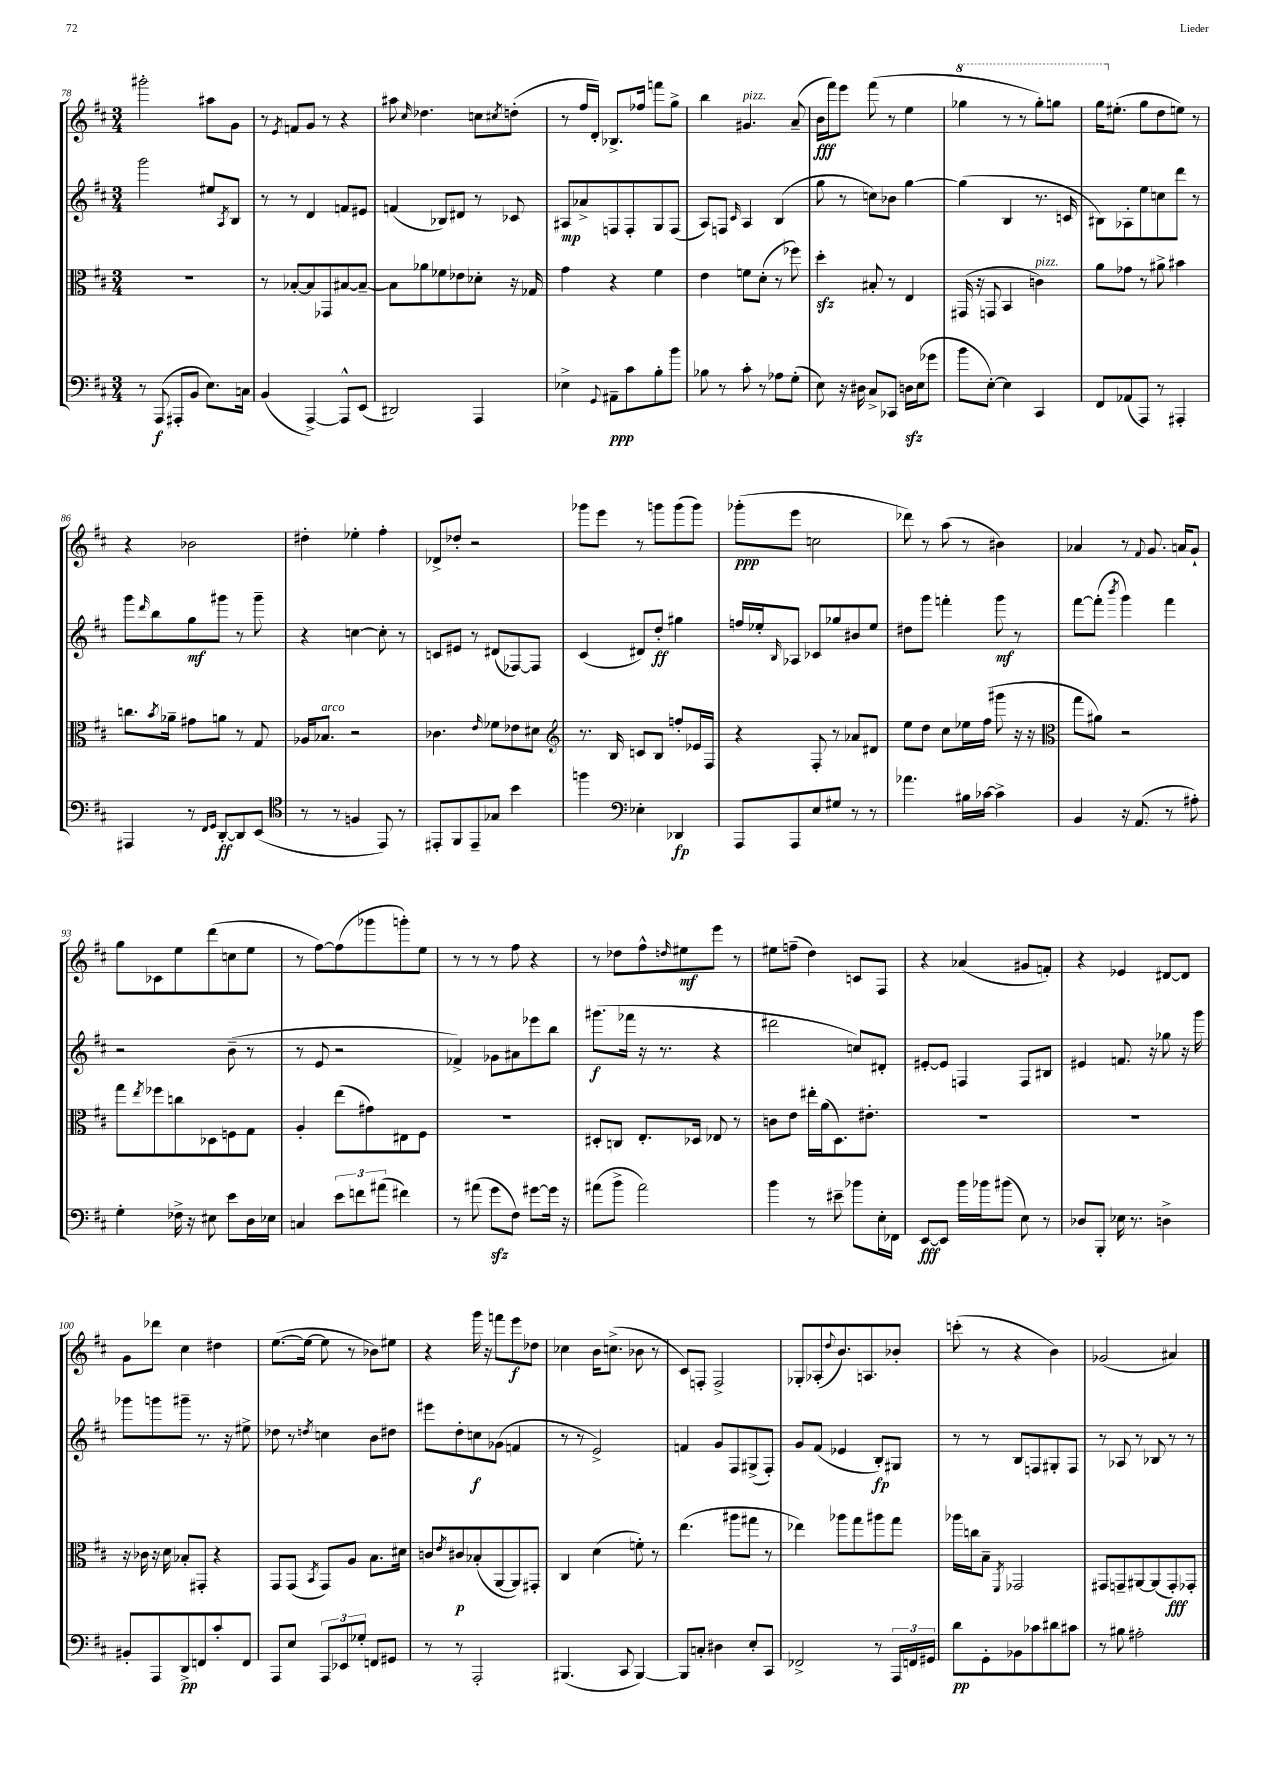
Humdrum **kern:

**kern	**dynam	**kern	**dynam	**kern	**dynam	**kern	**dynam
*part4	*part4	*part3	*part3	*part2	*part2	*part1	*part1
*staff4	*staff4	*staff3	*staff3	*staff2	*staff2	*staff1	*staff1
*clefF4	*	*clefC3	*	*clefG2	*	*clefG2	*
*k[f#c#]	*	*k[f#c#]	*	*k[f#c#]	*	*k[f#c#]	*
*M3/4	*	*M3/4	*	*M3/4	*	*M3/4	*
=78	=78	=78	=78	=78	=78	=78	=78
8r	.	2.r	.	2ggg\	.	2ggg#X'\	.
(8AAA/	f	.	.	.	.	.	.
8AAA#X'/L	.	.	.	.	.	.	.
8BB/J	.	.	.	.	.	.	.
8.E\L)	.	.	.	8ee#X/L	.	8aa#X\L	.
.	.	.	.	8qA/	.	.	.
.	.	.	.	8B/J	.	8g\J	.
16Cn\Jk	.	.	.	.	.	.	.
=79	=79	=79	=79	=79	=79	=79	=79
(4BB/	.	8r	.	8r	.	8r	.
.	.	.	.	.	.	8qe/	.
.	.	[8B-X'/L	.	8r	.	8fn/L	.
[4AAA^/)	.	8B-/]	.	4d/	.	8g/J	.
.	.	8GG-X/	.	.	.	8r	.
8AAA^^/L]	.	[8B#X/	.	8fn/L	.	4r	.
(8EE/J	.	8B#~/J_	.	8e#X/J	.	.	.
=80	=80	=80	=80	=80	=80	=80	=80
2DD#X/)	.	8B#\L]	.	(4fn/	.	8aa#X\	.
.	.	.	.	.	.	16qqcc#/	.
.	.	8a-X\	.	.	.	4.dd-X\	.
.	.	8f-X\	.	8B-X/L)	.	.	.
.	.	8e-X\	.	8d#X/J	.	.	.
4AAA/	.	8d-X'\J	.	8r	.	8ccn\L	.
.	.	.	.	.	.	8qcc#X/	.
.	.	16r	.	8c-X/	.	(8ddn'\J	.
.	.	16G-X/	.	.	.	.	.
=81	=81	=81	=81	=81	=81	=81	=81
4E-X^\	.	4g\	.	8A#X/L	mp	8r	.
.	.	.	.	8a-X^/	.	16ff#/LL	.
.	.	.	.	.	.	16d'/JJ)	.
8qqGG/	.	.	.	.	.	.	.
8AA#X~\L	ppp	4r	.	8Fn/	.	8.B-X^/L	.
8c#\	.	.	.	8F'/	.	.	.
.	.	.	.	.	.	16ff-X/Jk	.
8B'\	.	4f#\	.	8G/	.	8fffn\L	.
8b\J	.	.	.	(8F/J	.	8gg^\J	.
=82	=82	=82	=82	=82	=82	=82	=82
8B-X\	.	4e\	.	8A/L)	.	4bb\	.
8r	.	.	.	8Fn/J	.	.	.
.	.	.	.	16qqc#/	.	.	.
!	!	!	!	!	!	!LO:TX:a:i:t=pizz.	!
8c#'\	.	8fn\L	.	4A/	.	4.g#X/	.
8r	.	(8d'\J	.	.	.	.	.
8A-X\L	.	8r	.	(4B/	.	.	.
(8G'\J	.	8ff-X\)	.	.	.	(8a~/	.
=83	=83	=83	=83	=83	=83	=83	=83
8E\)	.	4ddzz'\	.	8gg\	.	16b\LL	fff
.	.	.	.	.	.	16fff#\J)	.
16r	.	.	.	8r	.	8eee\J	.
16D#X\	.	.	.	.	.	.	.
8C#^/L	.	8B#X'/	.	8ccn\L)	.	(8fff#\	.
8CC-X/J	.	8r	.	8b-X\J	.	8r	.
16Dnzz\LL	.	4E/	.	[4gg\	.	4ee\	.
(16E\J	.	.	.	.	.	.	.
8g-X\J	.	.	.	.	.	.	.
=84	=84	=84	=84	=84	=84	=84	=84
*	*	*	*	*	*	*8va	*
8b\L	.	(16GG#X/	.	(4gg\]	.	4ggg-X\	.
.	.	16r	.	.	.	.	.
[8E'\J)	.	8GGn/	.	.	.	.	.
4E\]	.	4BB/	.	4B/	.	8r	.
.	.	.	.	.	.	8r	.
!	!	!LO:TX:a:i:t=pizz.	!	!	!	!	!
4CC#/	.	4cn\)	.	8.r	.	8ggg-'\L)	.
.	.	.	.	.	.	8gggn\J	.
.	.	.	.	16cn/	.	.	.
=85	=85	=85	=85	=85	=85	=85	=85
8FF#/L	.	8a\L	.	8B#X\L)	.	16ggg\KL	.
*	*	*	*	*	*	*X8va	*
.	.	.	.	.	.	(8.ee#X'\J	.
(8AA-X/	.	8g-X\J	.	8A-X'\	.	.	.
8AAA/J)	.	8r	.	8ee\	.	8gg\L	.
8r	.	8a#X^\	.	8ccn\	.	8dd\	.
4AAA#X'/	.	4b#X\	.	8ddd\J	.	8een\J)	.
.	.	.	.	8r	.	8r	.
!!LO:LB:g=z
=86	=86	=86	=86	=86	=86	=86	=86
4AAA#X/	.	8.ccn\L	.	8ggg\L	.	4r	.
.	.	.	.	16qqddd/	.	.	.
.	.	.	.	8bb\	.	.	.
.	.	8qb/	.	.	.	.	.
.	.	16a-X~\Jk	.	.	.	.	.
8r	.	8g#X\L	.	8gg\	mf	2b-X\	.
16qqFF#/LL	.	.	.	.	.	.	.
16qqGG/JJ	.	.	.	.	.	.	.
[8DD'/L	ff	8an\J	.	8ggg#X\J	.	.	.
8DD/]	.	8r	.	8r	.	.	.
(8EE/J	.	8G/	.	8ggg#~\	.	.	.
=87	=87	=87	=87	=87	=87	=87	=87
*clefC4	*	*	*	*	*	*	*
8r	.	16A-X/KL	.	4r	.	4dd#X'\	.
!	!	!LO:TX:a:i:t=arco	!	!	!	!	!
.	.	8.B-X/J	.	.	.	.	.
8r	.	.	.	.	.	.	.
4Fn/	.	2r	.	[4ccn\	.	4ee-X'\	.
8EE/)	.	.	.	8cc'\]	.	4ff#'\	.
8r	.	.	.	8r	.	.	.
=88	=88	=88	=88	=88	=88	=88	=88
8EE#X'/L	.	4.c-X\	.	8cn/L	.	8d-X^/L	.
8FF#/	.	.	.	8e#X/J	.	8dd-X'/J	.
8EE#~/	.	.	.	8r	.	2r	.
.	.	16qqe/	.	.	.	.	.
8G-X/J	.	8f-X\L	.	(8d#X/L	.	.	.
4b\	.	8e-X\	.	[8F-X/)	.	.	.
.	.	8d#X\J	.	8F-/J]	.	.	.
=89	=89	=89	=89	=89	=89	=89	=89
*	*	*clefG2	*	*	*	*	*
4ffn\	.	8.r	.	(4c#/	.	8ggg-X\L	.
.	.	.	.	.	.	8eee\J	.
.	.	16B/	.	.	.	.	.
*clefF4	*	*	*	*	*	*	*
4E-X'\	.	8cn/L	.	8d#X/L)	.	8r	.
.	.	8B/J	.	8dd'/J	ff	8gggn\L	.
4DD-X/	fp	8ffn'/L	.	4gg#X\	.	(8ggg\	.
.	.	16e-X/L	.	.	.	8ggg\J)	.
.	.	16F#/JJ	.	.	.	.	.
=90	=90	=90	=90	=90	=90	=90	=90
8AAA/L	.	4r	.	16ffn/LL	.	(8ggg-X'\L	ppp
.	.	.	.	16ee-X'/J	.	.	.
.	.	.	.	16qqB/	.	.	.
8AAA/	.	.	.	8A-X/J	.	8eee\J	.
8E/	.	8F#'/	.	8c-X/L	.	2ccn\	.
8G#X/J	.	8r	.	8gg-X/	.	.	.
8r	.	8a-X/L	.	8b#X/	.	.	.
8r	.	8d#X/J	.	8ee-/J	.	.	.
=91	=91	=91	=91	=91	=91	=91	=91
4.a-X\	.	8ee\L	.	8dd#X\L	.	8ddd-X\)	.
.	.	8dd\J	.	8ggg\J	.	8r	.
.	.	8cc#\L	.	4fffn'\	.	(8aa\	.
16B#X\LL	.	16ee-X\L	.	.	.	8r	.
[16c-X\JJ	.	(16ff#\JJ	.	.	.	.	.
4c-^\]	.	8ggg#X\	.	8ggg\	mf	4b#X\)	.
.	.	16r	.	8r	.	.	.
.	.	16r	.	.	.	.	.
=92	=92	=92	=92	=92	=92	=92	=92
*	*	*clefC3	*	*	*	*	*
4BB/	.	8gg\L	.	[8fff#\L	.	4a-X/	.
.	.	8a#X\J)	.	(8fff#'\J]	.	.	.
.	.	.	.	8qbbb/	.	.	.
16r	.	2r	.	4ggg\)	.	8r	.
(8.AA/	.	.	.	.	.	.	.
.	.	.	.	.	.	8qqf#/	.
.	.	.	.	.	.	8.g/	.
8r	.	.	.	4fff#\	.	.	.
.	.	.	.	.	.	16an/KL	.
8A#X'\)	.	.	.	.	.	8g`/J	.
!!LO:LB:g=z
=93	=93	=93	=93	=93	=93	=93	=93
4G'\	.	8gg\L	.	2r	.	8gg\L	.
.	.	8qee/	.	.	.	.	.
.	.	8ff-X\	.	.	.	8c-X\	.
16F-X^\	.	8ccn\	.	.	.	8ee\	.
16r	.	.	.	.	.	.	.
8E#X\	.	8D-X\	.	.	.	(8ddd\	.
8e\L	.	8Fn\	.	(8b~\	.	8ccn\	.
16D\L	.	8G\J	.	8r	.	8ee\J	.
16E-X\JJ	.	.	.	.	.	.	.
=94	=94	=94	=94	=94	=94	=94	=94
4Cn/	.	4A'/	.	8r	.	8r	.
.	.	.	.	8e/	.	[8ff#\L)	.
12e\L	.	(8ee\L	.	2r	.	(8ff#\]	.
12fn\	.	.	.	.	.	.	.
.	.	8g#X\)	.	.	.	8ggg-X\	.
(12a#X\J	.	.	.	.	.	.	.
4f#X\)	.	8E#X\	.	.	.	8gggn'\)	.
.	.	8F#\J	.	.	.	8ee\J	.
=95	=95	=95	=95	=95	=95	=95	=95
8r	.	2.r	.	4f-X^/)	.	8r	.
(8a#X\	.	.	.	.	.	8r	.
8gzz\L	.	.	.	8g-X\L	.	8r	.
8F#\J)	.	.	.	8a#X\	.	8ff#\	.
[8g#X\L	.	.	.	8eee-X\	.	4r	.
16g#\Jk]	.	.	.	8bb\J	.	.	.
16r	.	.	.	.	.	.	.
=96	=96	=96	=96	=96	=96	=96	=96
(8a#X\L	.	8D#X'/L	.	(8.ggg#X\L	f	8r	.
8b^\J	.	8Cn/J	.	.	.	8dd-X\L	.
.	.	.	.	16fff-X\Jk	.	.	.
2a#\)	.	8.E'/L	.	16r	.	8ff#^^\	.
.	.	.	.	8.r	.	.	.
.	.	.	.	.	.	16qqddn/	.
.	.	.	.	.	.	8ee#X\	mf
.	.	16D-X/Jk	.	.	.	.	.
.	.	8E-X/	.	4r	.	8eee\J	.
.	.	8r	.	.	.	8r	.
=97	=97	=97	=97	=97	=97	=97	=97
4b\	.	8cn\L	.	2ddd#X\	.	8ee#X\L	.
.	.	8e\J	.	.	.	(8ffn~\J	.
8r	.	16ee#X'\LL	.	.	.	4dd\)	.
.	.	(16a\J	.	.	.	.	.
8e#X~\	.	8.D\)	.	.	.	.	.
8b-X\L	.	.	.	8ccn/L)	.	8cn/L	.
.	.	8.e#X'\J	.	.	.	.	.
16E'\L	.	.	.	8d#X'/J	.	8F#/J	.
16FF-X\JJ	.	.	.	.	.	.	.
=98	=98	=98	=98	=98	=98	=98	=98
[8EE/L	fff	2.r	.	[8e#X'/L	.	4r	.
8EE/J]	.	.	.	8e#/J]	.	.	.
16b\LL	.	.	.	4Fn/	.	(4a-X/	.
16b-X\J	.	.	.	.	.	.	.
(8b#X\J	.	.	.	.	.	.	.
8E\)	.	.	.	8F/L	.	8g#X/L	.
8r	.	.	.	8B#X/J	.	8fn'/J)	.
=99	=99	=99	=99	=99	=99	=99	=99
8D-X/L	.	2.r	.	4e#X/	.	4r	.
8BBB'/J	.	.	.	.	.	.	.
16E-X\	.	.	.	8.fn/	.	4e-X/	.
8.r	.	.	.	.	.	.	.
.	.	.	.	16r	.	.	.
4Dn^\	.	.	.	8gg-X\	.	[8d#X/L	.
.	.	.	.	16r	.	8d#/J]	.
.	.	.	.	16ggg\	.	.	.
!!LO:LB:g=z
=100	=100	=100	=100	=100	=100	=100	=100
8BB#X'/L	.	16r	.	8ggg-X\L	.	8g\L	.
.	.	16c-X\	.	.	.	.	.
8AAA/	.	16r	.	8gggn\	.	8ddd-X\J	.
.	.	16d\	.	.	.	.	.
8DD^/	pp	8B-X'/L	.	8ggg#X~\J	.	4cc#\	.
8FFn/	.	8GG#X'/J	.	8.r	.	.	.
8c#'/	.	4r	.	.	.	4dd#X\	.
.	.	.	.	16r	.	.	.
8FF/J	.	.	.	8ee#X^\	.	.	.
=101	=101	=101	=101	=101	=101	=101	=101
8AAA/L	.	8GG/L	.	8dd-X\	.	([8.ee\L	.
8E/J	.	(8GG/J	.	8r	.	.	.
.	.	.	.	.	.	16ee\Jk_	.
.	.	8qBB/	.	8qddn/	.	.	.
12AAA/L	.	8GG/L)	.	4ccn\	.	8ee\]	.
12EE-X/	.	.	.	.	.	.	.
.	.	8A/J	.	.	.	8r	.
12G-X'/J	.	.	.	.	.	.	.
8FFn/L	.	8.B\L	.	8b\L	.	8b-X\L)	.
8GG#X/J	.	.	.	8dd#X\J	.	8ee#X\J	.
.	.	16d#X\Jk	.	.	.	.	.
=102	=102	=102	=102	=102	=102	=102	=102
8r	.	8cn/L	.	8eee#X\L	.	4r	.
.	.	8qe/	.	.	.	.	.
8r	.	8c#X/	p	8dd'\	.	.	.
2AAA'/	.	(8B-X'/	.	8ccn\	f	16ggg\	.
.	.	.	.	.	.	16r	.
.	.	[8AA/	.	(8g-X\J	.	8fffn\L	.
.	.	8AA/])	.	4fn/	.	8eee\	f
.	.	8GG#X'/J	.	.	.	8dd-X\J	.
=103	=103	=103	=103	=103	=103	=103	=103
(4.BBB#X/	.	4C#/	.	8r	.	4cc-X\	.
.	.	.	.	8r	.	.	.
.	.	(4d\	.	2e^/)	.	16b\KL	.
.	.	.	.	.	.	(8.ccn^\J	.
8CC#/	.	.	.	.	.	.	.
[4BBB#/)	.	8fn'\)	.	.	.	8b-X\	.
.	.	8r	.	.	.	8r	.
=104	=104	=104	=104	=104	=104	=104	=104
8BBB#/L]	.	(4.ee\	.	4fn/	.	8c#/L)	.
8Cn'/J	.	.	.	.	.	8Fn'/J	.
4D#X\	.	.	.	8g/L	.	2F^/	.
.	.	8aa#X\L	.	8F#/	.	.	.
8E'/L	.	8gg#X\J	.	(8G#X^/	.	.	.
8CC#/J	.	8r	.	8F#'/J)	.	.	.
=105	=105	=105	=105	=105	=105	=105	=105
2FF-X^/	.	4ee-X\)	.	8g/L	.	8G-X'/L	.
.	.	.	.	(8f#/J	.	(8A-X'/	.
.	.	.	.	.	.	8qqdd/	.
.	.	8aa-X\L	.	4e-X/	.	8.b/)	.
.	.	8gg\	.	.	.	.	.
.	.	.	.	.	.	8.An/	.
8r	.	8aa#X\	.	8B'/L)	fp	.	.
24AAA/LL	.	8gg\J	.	8G#X/J	.	8b-X'/J	.
24FFn/	.	.	.	.	.	.	.
24GG#X/JJ	.	.	.	.	.	.	.
=106	=106	=106	=106	=106	=106	=106	=106
8d\L	pp	16aa-X\LL	.	8r	.	(8cccn'\	.
.	.	16ccn\J	.	.	.	.	.
8GG'\	.	8B~\J	.	8r	.	8r	.
.	.	8qFF#/	.	.	.	.	.
8BB-X\	.	2GG-X/	.	8B/L	.	4r	.
8c-X\	.	.	.	8Fn/	.	.	.
8d#X\	.	.	.	8G#X'/	.	4b\)	.
8c#X\J	.	.	.	8F/J	.	.	.
=107	=107	=107	=107	=107	=107	=107	=107
8r	.	8GG#X/L	.	8r	.	(2g-X/	.
8B#X\	.	8GGn~/	.	8A-X/	.	.	.
2A#X'\	.	[8AA#X/	.	8r	.	.	.
.	.	(8AA#/]	.	8B-X/	.	.	.
.	.	8GG'/)	fff	8r	.	4a#X/)	.
.	.	8GG-X'/J	.	8r	.	.	.
==	==	==	==	==	==	==	==
*-	*-	*-	*-	*-	*-	*-	*-
